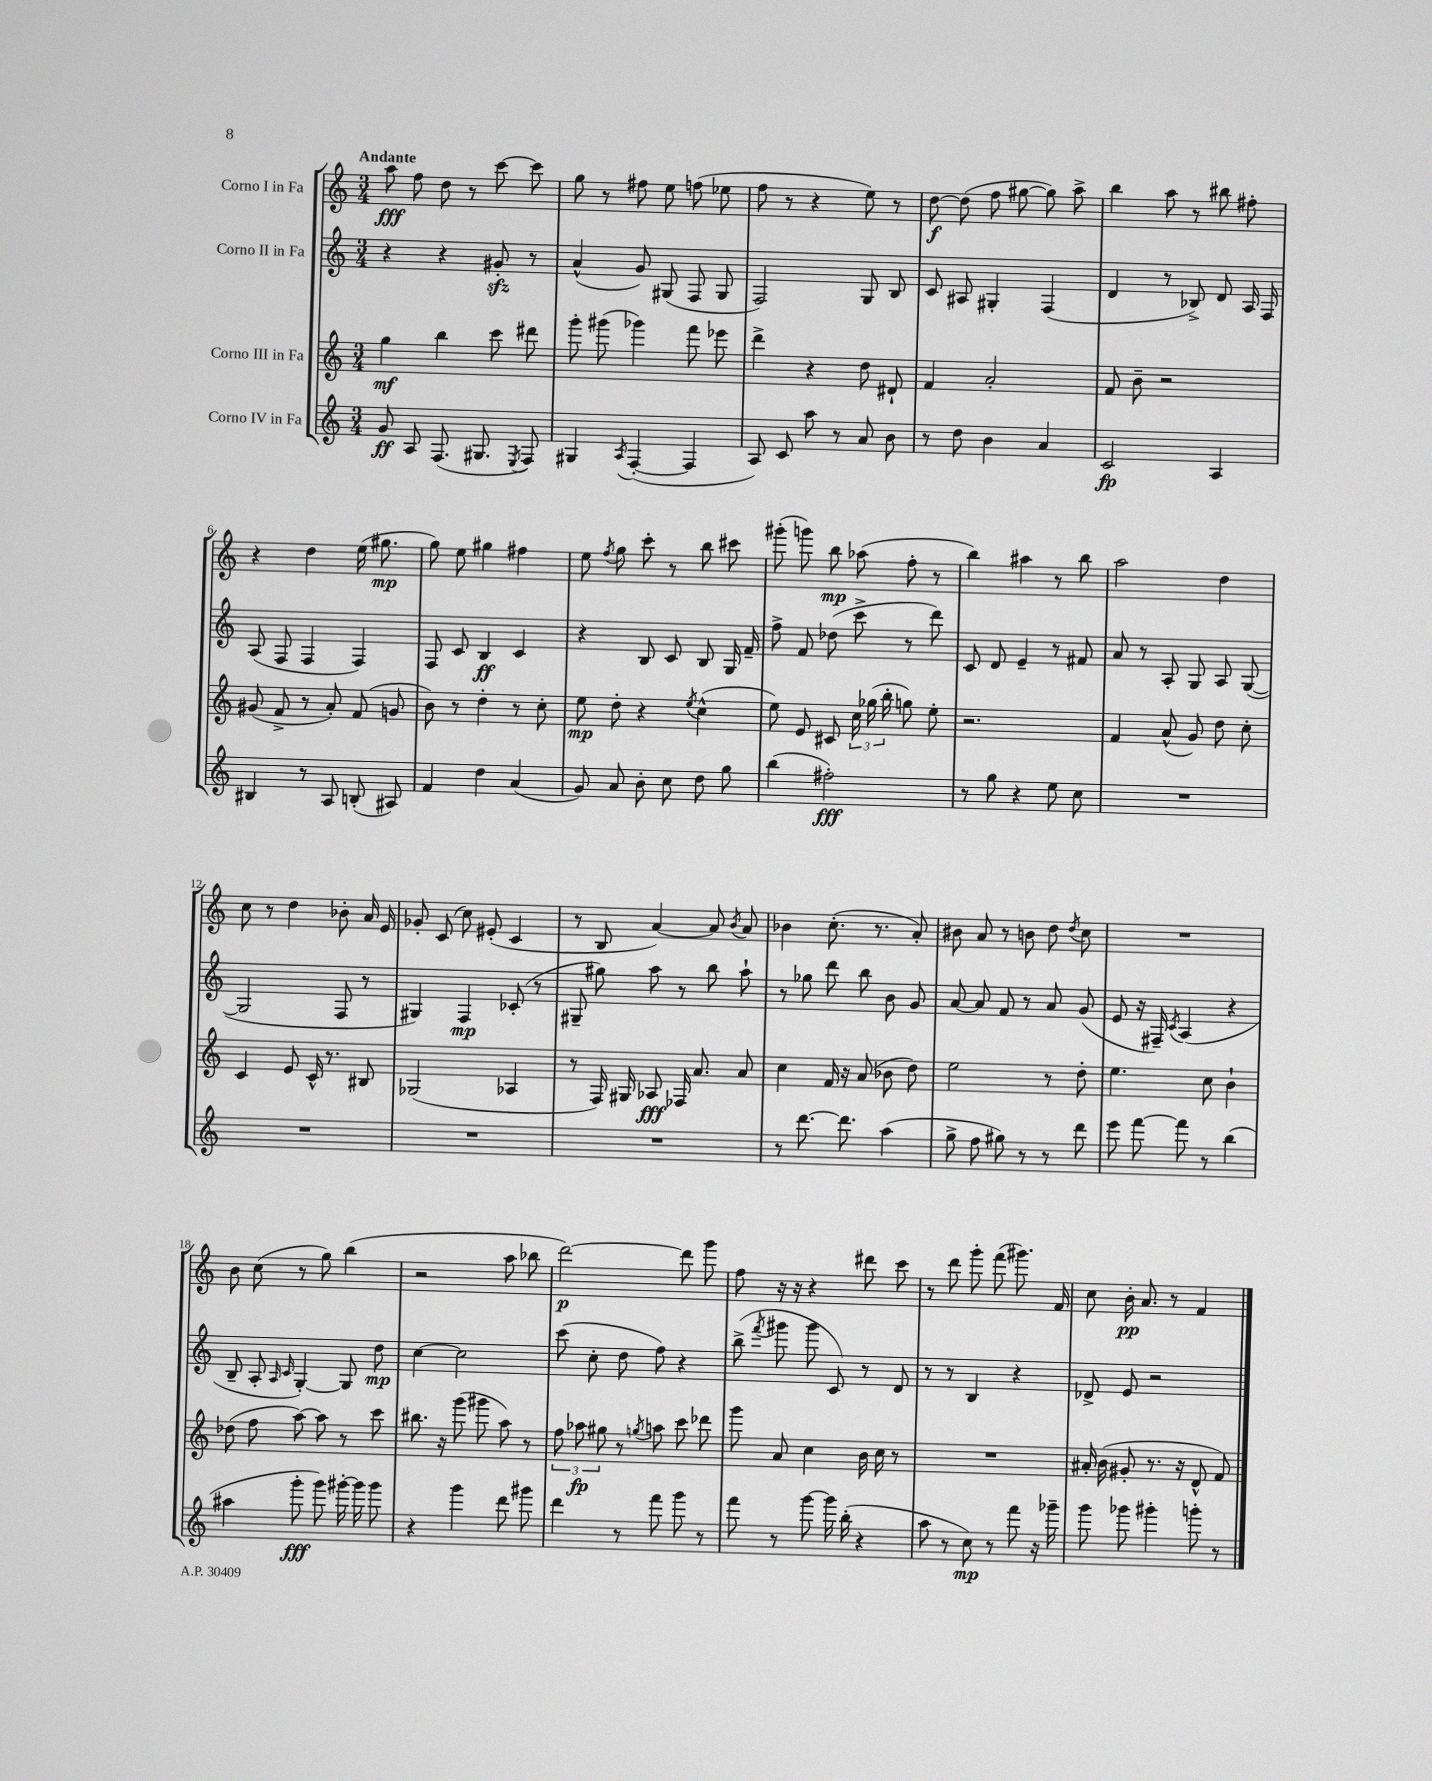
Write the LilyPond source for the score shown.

<<
\new StaffGroup <<
\new Staff = "s0" \with { instrumentName = "Corno I in Fa" } {
    \clef treble \key c \major \numericTimeSignature \time 3/4 \tempo "Andante"
    \autoBeamOff a''8\fff f''8 d''8 r8 c'''8~ c'''8 |
    g''8 r8 fis''8 e''8 f''8( ees''8 |
    f''8 r8 r4 e''8) r8 |
    d''8~\f d''8( f''8 gis''8~ gis''8) a''8-> |
    b''4 a''8 r8 bis''8 fis''8-. |
    r4 d''4 e''16( gis''8.\mp |
    g''8) e''8 gis''4 fis''4 |
    e''8 \acciaccatura { f''8 } g''8 c'''8-. r8 b''8 cis'''8 |
    gis'''8-.( g'''8) b''8\mp aes''8( f''8-. r8 |
    b''4) ais''4 r8 b''8 |
    a''2 d''4 |
    c''8 r8 d''4 bes'8-. a'16 e'16 |
    ges'8-. c'8( c''8) eis'8-.( c'4 |
    r8 b8 a'4~) a'8 \acciaccatura { b'8 } a'8 |
    bes'4 c''8.-.( r8. a'8-.) |
    bis'8 a'8 r8 b'8 d''8 \acciaccatura { d''8 } c''8 |
    R2. |
    b'8 c''8( r8 g''8) b''4( |
    r2 a''8 bes''8 |
    d'''2~\p) d'''8 g'''8 |
    f''8 r16 r16 r4 dis'''8 c'''8 |
    r8 d'''8 g'''8-. f'''8( gis'''8.) f'16 |
    c''8 b'16-.\pp a'8. r8 f'4 \bar "|." |
}
\new Staff = "s1" \with { instrumentName = "Corno II in Fa" } {
    \clef treble \key c \major \numericTimeSignature \time 3/4
    \autoBeamOff r4 r4 gis'8-.\sfz r8 |
    a'4-^( g'8) gis8( f8 gis8 |
    f2) g8 b8 |
    c'8 ais8 gis4-. f4( |
    d'4 r8 bes8->) d'8 a16 f16 |
    a8( f8 f4 f4) |
    f8 c'8 b4\ff c'4 |
    r4 b8 c'8 b8 g16 f'16-- |
    f''8-> f'8 des''8( c'''8-> r8 d'''8) |
    c'8 d'8 e'4-- r8 fis'8 |
    a'8 r8 a8-. g8 a8 g8~( |
    g2 f8 r8 |
    gis4) f4\mp ces'8-.( r8 |
    gis8-- gis''8) a''8 r8 b''8 a''8-! |
    r8 ges''8 d'''8 b''8 b'8 g'8 |
    a'8~ a'8 f'8 r8 a'8 g'8( |
    e'8 r16 fis16--) \acciaccatura { c'8 } a4( r4 |
    b8-- a8-. \grace { a16 c'16 } g4~-.) g8 d''8\mp |
    c''4~ c''2 |
    c'''8( c''8-. d''8 f''8) r4 |
    b''8->( \acciaccatura { f'''8 } gis'''8 gis'''8 c'8) r8 d'8 |
    r8 r8 b4 r4 |
    des'8-> e'8 r2 \bar "|." |
}
\new Staff = "s2" \with { instrumentName = "Corno III in Fa" } {
    \clef treble \key c \major \numericTimeSignature \time 3/4
    \autoBeamOff g''4\mf b''4 c'''8 dis'''8 |
    g'''8-. gis'''8( ges'''4) f'''8 ees'''8 |
    d'''4-> r4 d''8 dis'8-! |
    f'4 a'2-. |
    f'8 b'8-- r2 |
    gis'8( f'8-> r8 a'8-.) f'8( g'8 |
    b'8) r8 d''4-. r8 c''8-. |
    e''8\mp d''8-. r4 \acciaccatura { e''8 } c''4-^( |
    e''8) e'8 cis'8 \tuplet 3/2 { c''16 ges''16( b''16-. } g''8) e''8-. |
    r2. |
    f'4 a'8-^( g'8) d''8 c''8-. |
    c'4 e'8 c'16-^ r8. bis8 |
    ges2( aes4 |
    r8 f16) gis16 aes8\fff fes16 a'8. a'8 |
    c''4 f'16 r16 a'8( bes'8 d''8) |
    e''2 r8 d''8-. |
    e''4. c''8 b'4-! |
    des''8( f''8 a''8~) a''8 r8 c'''8 |
    bis''8. r16 g'''8( gis'''8 a''8) r8 |
    \tuplet 3/2 { f''8 aes''8\fp gis''8 } r8 \acciaccatura { g''8 } a''8 c'''8 des'''8 |
    g'''8 a'8 c''4 b'16 c''16 r8 |
    R2. |
    ais'16-. b'16( gis'8-. r8. r16 d'8-^ f'8) \bar "|." |
}
\new Staff = "s3" \with { instrumentName = "Corno IV in Fa" } {
    \clef treble \key c \major \numericTimeSignature \time 3/4
    \autoBeamOff g'8\ff a8 f8.( gis8. \acciaccatura { e8 } f8) |
    gis4 \acciaccatura { a8 } f4~-.( f4 |
    a8) c'8 a''8 r8 a'8 b'8 |
    r8 d''8 b'4 a'4 |
    c'2\fp a4 |
    bis4 r8 a8 b8-.( ais8) |
    f'4 d''4 a'4( |
    g'8) a'8 b'8-. c''8 d''8 g''8 |
    b''4( fis''2-.\fff) |
    r8 g''8 r4 e''8 c''8 |
    R2. |
    R2. |
    R2. |
    R2. |
    r8 d'''8.~ d'''8. a''4( |
    g''8-> f''8 gis''8) r8 r8 d'''8 |
    e'''8 f'''8~ f'''8 r8 b''4( |
    ais''4 g'''8-.\fff g'''8) gis'''16~-. gis'''16 gis'''8 |
    r4 g'''4 d'''8 gis'''8 |
    d'''4 r8 f'''8 g'''8 r8 |
    f'''8 r8 g'''8~ g'''16 b''16-.( r4 |
    a''8 r8 c''8\mp) r8 f'''8 r16 ges'''16-- |
    g'''8 ges'''8 gis'''4-. g'''8-. r8 \bar "|." |
}
>>
>>
